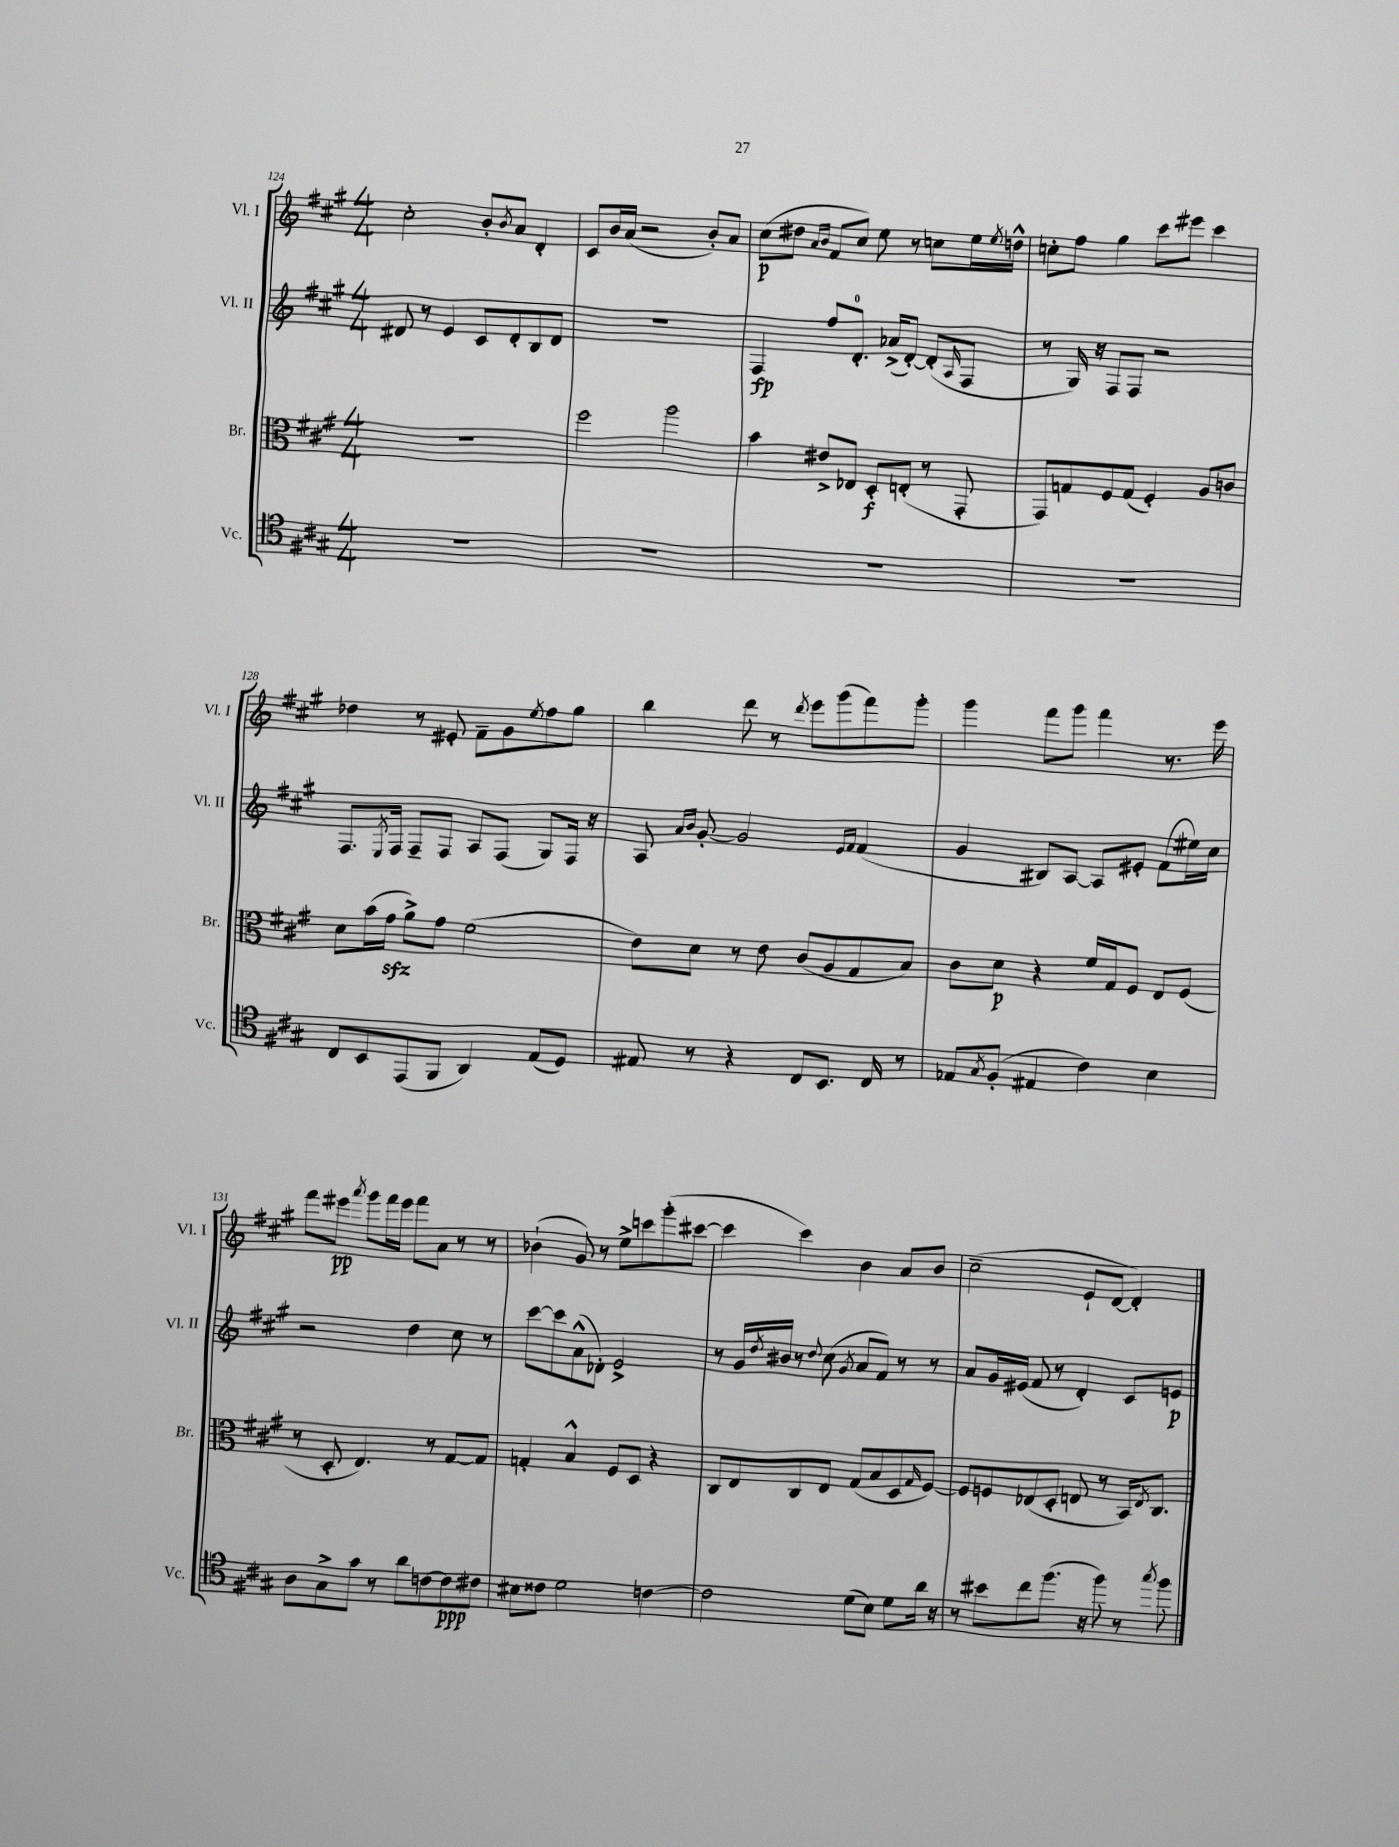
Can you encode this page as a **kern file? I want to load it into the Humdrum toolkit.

**kern	**dynam	**kern	**dynam	**kern	**dynam	**kern	**dynam
*part4	*part4	*part3	*part3	*part2	*part2	*part1	*part1
*staff4	*staff4	*staff3	*staff3	*staff2	*staff2	*staff1	*staff1
*I"Vc.	*	*I"Br.	*	*I"Vl. II	*	*I"Vl. I	*
*I'Vc.	*	*I'Br.	*	*I'Vl. II	*	*I'Vl. I	*
*clefC4	*	*clefC3	*	*clefG2	*	*clefG2	*
*k[f#c#g#]	*	*k[f#c#g#]	*	*k[f#c#g#]	*	*k[f#c#g#]	*
*M4/4	*	*M4/4	*	*M4/4	*	*M4/4	*
=124	=124	=124	=124	=124	=124	=124	=124
1r	.	1r	.	8d#X/	.	2cc#'\	.
.	.	.	.	8r	.	.	.
.	.	.	.	4e/	.	.	.
.	.	.	.	8c#/L	.	8b'/L	.
.	.	.	.	.	.	8qb/	.
.	.	.	.	8d#'/	.	8a/J	.
.	.	.	.	8B/	.	4d'/	.
.	.	.	.	8d#/J	.	.	.
=125	=125	=125	=125	=125	=125	=125	=125
1r	.	2ff#\	.	1r	.	8c#/L	.
.	.	.	.	.	.	16b/L	.
.	.	.	.	.	.	(16a/JJ	.
.	.	.	.	.	.	2r	.
.	.	2aa\	.	.	.	.	.
.	.	.	.	.	.	8b'/L)	.
.	.	.	.	.	.	8a/J	.
=126	=126	=126	=126	=126	=126	=126	=126
1r	.	4b\	.	4F#/	fp	(8cc#\L	p
.	.	.	.	.	.	8dd#X\J	.
.	.	.	.	.	.	16qqa/LL	.
.	.	.	.	.	.	16qqb/JJ	.
.	.	8e#X^/L	.	8ff#/L	.	8f#/L	.
.	.	8E-X/J	.	8.d'/J	.	8cc#/J)	.
.	.	8D'/L	f	.	.	8ee\	.
.	.	.	.	(16a-X^/KL	.	.	.
.	.	(8En'/J	.	[8d'/J)	.	8r	.
.	.	8r	.	(8d'/L]	.	8ccn\L	.
.	.	.	.	16qqA/	.	.	.
.	.	8GG#'/	.	8F#/J	.	16ee\L	.
.	.	.	.	.	.	8qee/	.
.	.	.	.	.	.	16ddn^^\JJ	.
=127	=127	=127	=127	=127	=127	=127	=127
1r	.	8GG#/L)	.	8r	.	8ccn'\L	.
.	.	8Gn/	.	16G#/)	.	8ff#\J	.
.	.	.	.	16r	.	.	.
.	.	8F#/	.	8F#/L	.	4gg#\	.
.	.	(8G/J	.	8F#/J	.	.	.
.	.	4F#'/)	.	2r	.	8ccc#\L	.
.	.	.	.	.	.	8eee#X\J	.
.	.	8A/L	.	.	.	4ccc#\	.
.	.	8cn/J	.	.	.	.	.
!!LO:LB:g=z
=128	=128	=128	=128	=128	=128	=128	=128
8C#/L	.	8d\L	.	8.F#/L	.	4dd-X\	.
8BB/	.	(16b\L	.	.	.	.	.
.	.	.	.	8qE/	.	.	.
.	.	16g#zz\JJ	.	16F#/Jk	.	.	.
(8EE/	.	8a^\L)	.	8F#~/L	.	8r	.
8FF#/J	.	8g#\J	.	8F#/J	.	8e#X'/	.
4AA/)	.	(2f#\	.	8A/L	.	8f#~\L	.
.	.	.	.	(8F#/J	.	8g#\	.
.	.	.	.	.	.	8qee/	.
(8E/L	.	.	.	8G#/L)	.	8ff#\	.
8D/J)	.	.	.	16F#/Jk	.	8gg#\J	.
.	.	.	.	16r	.	.	.
=129	=129	=129	=129	=129	=129	=129	=129
8E#X/	.	8e\L)	.	8A/	.	4bb\	.
.	.	.	.	16qqa/LL	.	.	.
.	.	.	.	16qqb/JJ	.	.	.
8r	.	8d\J	.	[8g#'/	.	.	.
4r	.	8r	.	2g#/]	.	8ddd\	.
.	.	8e\	.	.	.	8r	.
.	.	.	.	.	.	8qddd/	.
8C#/L	.	(8c#/L	.	.	.	8eee\L	.
8.BB/J	.	8A/	.	.	.	(8ggg#\	.
.	.	.	.	16qqe/LL	.	.	.
.	.	.	.	16qqf#/JJ	.	.	.
.	.	8G#/	.	(4f#/	.	8fff#\)	.
16C#/	.	.	.	.	.	.	.
8r	.	8B/J)	.	.	.	8ggg#'\J	.
=130	=130	=130	=130	=130	=130	=130	=130
8E-X/L	.	8c#\L	.	4g#/	.	4ggg#\	.
8qG#/	.	.	.	.	.	.	.
(8F#'/J	.	8d\J	p	.	.	.	.
4E#X/	.	4r	.	8B#X/L)	.	8fff#\L	.
.	.	.	.	[8A/J	.	8ggg#\J	.
4c#\)	.	16f#/LL	.	8A/L]	.	4fff#\	.
.	.	16G#/J	.	.	.	.	.
.	.	8F#/J	.	8e#X'/J	.	.	.
4B\	.	8E/L	.	(8f#\L	.	8.r	.
.	.	(8F#/J	.	16ee#X\L)	.	.	.
.	.	.	.	16cc#\JJ	.	16eee\	.
!!LO:LB:g=z
=131	=131	=131	=131	=131	=131	=131	=131
8A\L	.	8r	.	2r	.	8fff#\L	.
8G#^\	.	8D'/	.	.	.	8eee#X\J	pp
.	.	.	.	.	.	8qaaa/	.
8g#\J	.	4.E/)	.	.	.	8ggg#\L	.
8r	.	.	.	.	.	16fff#\L	.
.	.	.	.	.	.	16eee#\JJ	.
8a\L	.	.	.	4dd\	.	8fff#\L	.
[8cn\	.	8r	.	.	.	8a\J	.
8c\]	ppp	[8G#/L	.	8cc#\	.	8r	.
8c#X\J	.	8G#/J]	.	8r	.	8r	.
=132	=132	=132	=132	=132	=132	=132	=132
8B#X\L	.	4Gn'/	.	[8ccc#\L	.	(4b-X`\	.
8c##X\J	.	.	.	8ccc#\]	.	.	.
2d\	.	4B^^/	.	(8a^^\	.	8g#/)	.
.	.	.	.	8d-X'\J)	.	8r	.
.	.	8F#/L	.	2e^/	.	8ee^\L	.
.	.	8D/J	.	.	.	8cccn\	.
[4cn\	.	4r	.	.	.	(8ggg#'\	.
.	.	.	.	.	.	[8ccc#X\J	.
=133	=133	=133	=133	=133	=133	=133	=133
2c\]	.	8C#/L	.	8r	.	4ccc#\]	.
.	.	8E/	.	16g#/LL	.	.	.
.	.	.	.	8qdd/	.	.	.
.	.	.	.	16b#X/JJ	.	.	.
.	.	8C#/	.	8r	.	4ccc#\)	.
.	.	.	.	8qqdd/	.	.	.
.	.	8E/J	.	(8cc#\	.	.	.
.	.	.	.	8qg#/	.	.	.
(8d\L	.	(8G#/L	.	8a/L	.	4b\	.
8B\J)	.	8B/	.	8f#/J)	.	.	.
8d\L	.	8D/	.	8r	.	8a/L	.
.	.	16qqG#/	.	.	.	.	.
16a\Jk	.	[8F#/J)	.	8r	.	8b/J	.
16r	.	.	.	.	.	.	.
=134	=134	=134	=134	=134	=134	=134	=134
8r	.	8F#/L]	.	8a/L	.	(2cc#~\	.
8b#X\L	.	8Fn/	.	16g#/L	.	.	.
.	.	.	.	(16e#X/JJ	.	.	.
8cc#\	.	(8E-X/	.	8f#/	.	.	.
(8.ff#\J	.	8D'/J	.	8r	.	.	.
.	.	8En/	.	4d'/)	.	8e`/L	.
16r	.	.	.	.	.	.	.
8ff#\)	.	8r	.	.	.	[8d/J	.
8r	.	16BB/KL)	.	8c#/L	.	4d'/])	.
.	.	8qE/	.	.	.	.	.
.	.	8.C#/J	.	.	.	.	.
8qgg#/	.	.	.	.	.	.	.
8ff#\	.	.	.	8en/J	p	.	.
==	==	==	==	==	==	==	==
*-	*-	*-	*-	*-	*-	*-	*-
